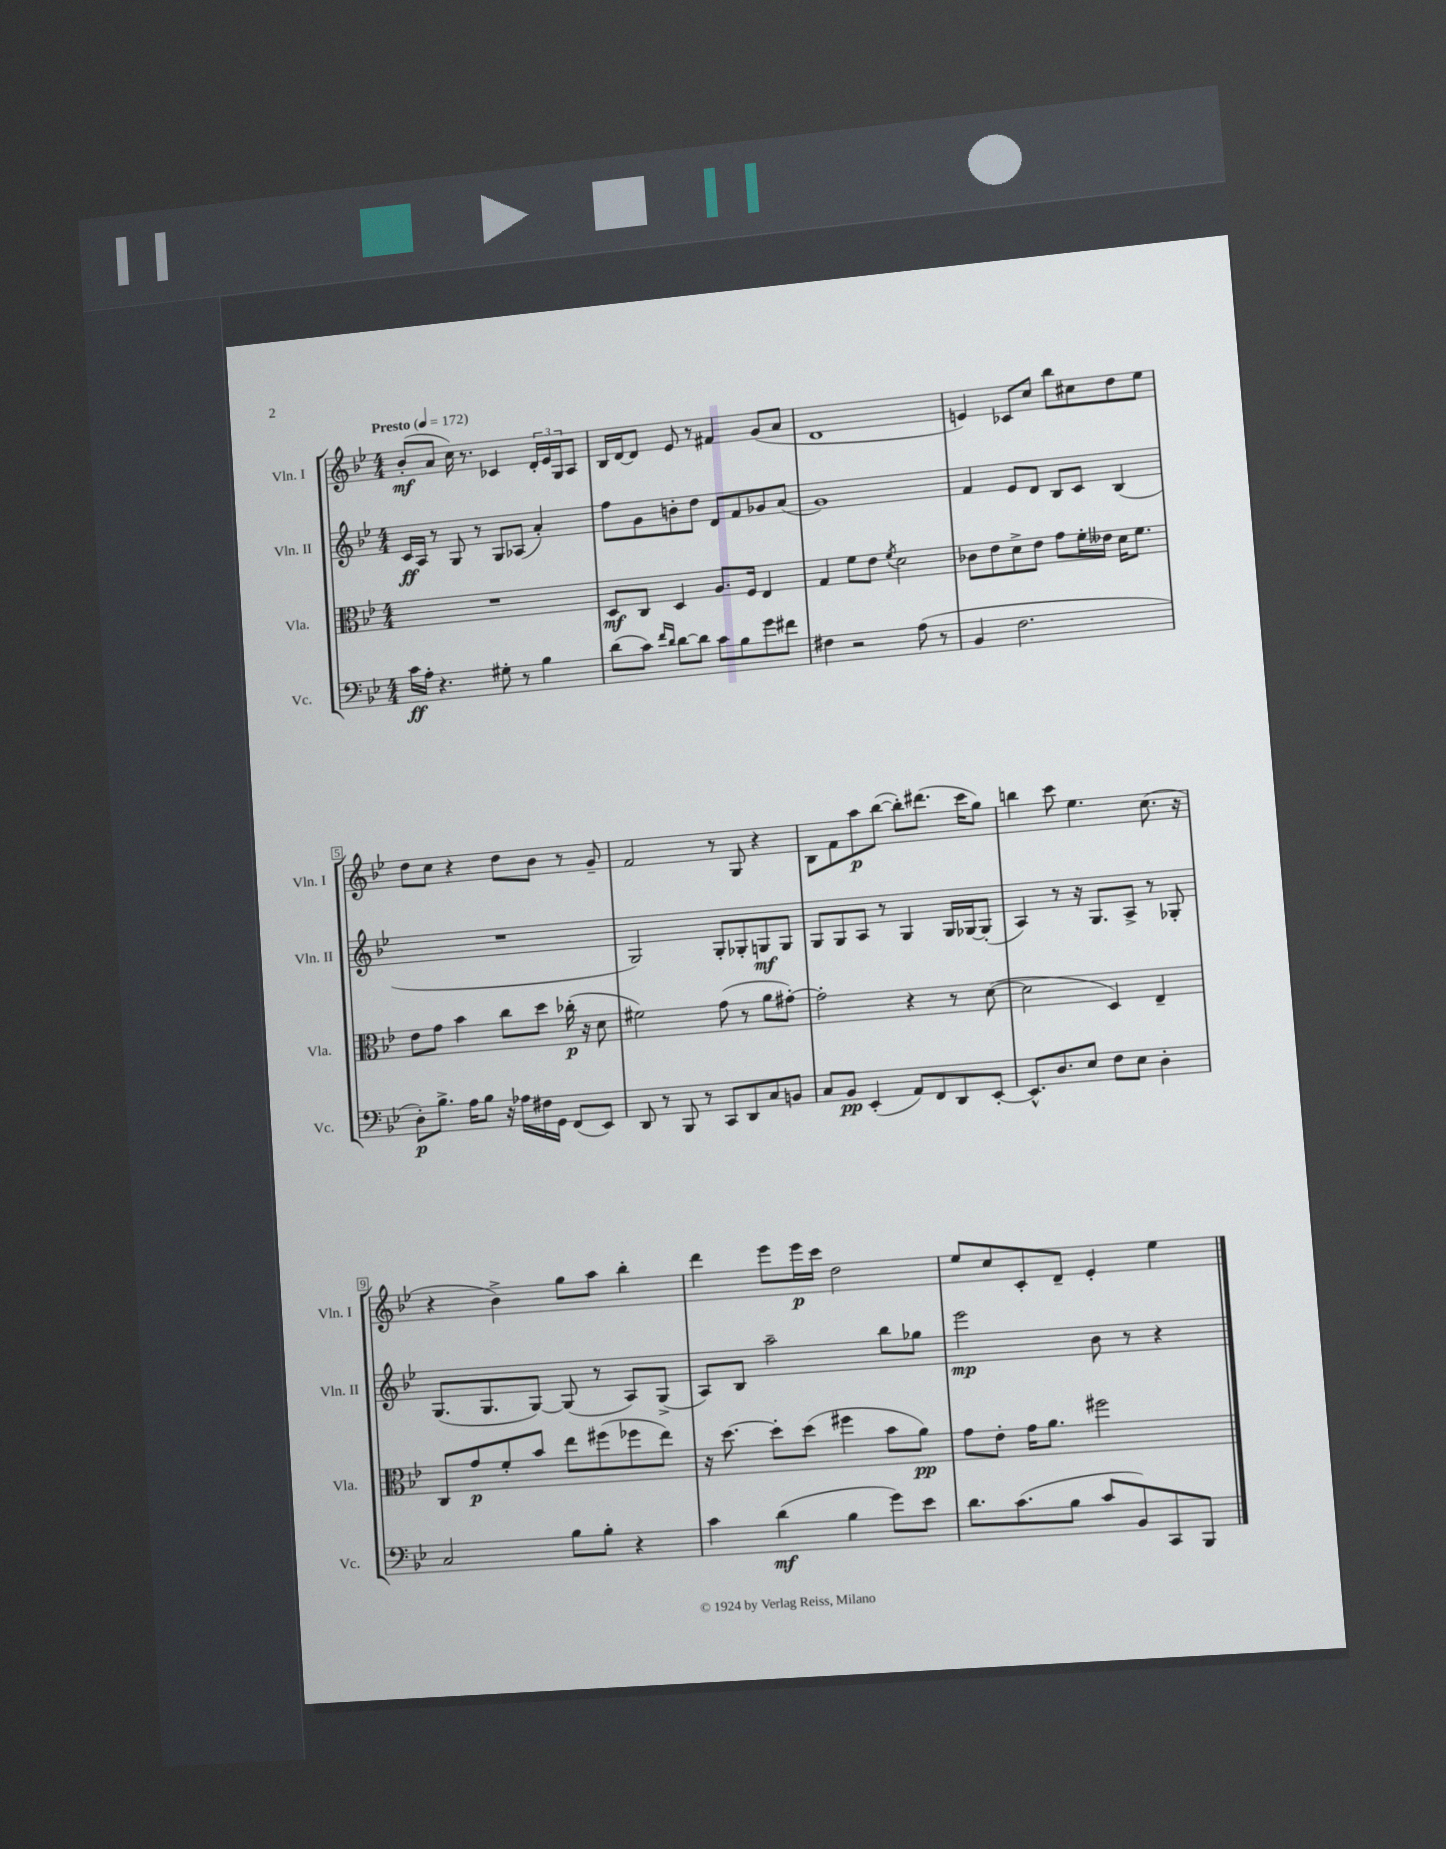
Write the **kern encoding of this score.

**kern	**dynam	**kern	**dynam	**kern	**dynam	**kern	**dynam
*part4	*part4	*part3	*part3	*part2	*part2	*part1	*part1
*staff4	*staff4	*staff3	*staff3	*staff2	*staff2	*staff1	*staff1
*I"Vc.	*	*I"Vla.	*	*I"Vln. II	*	*I"Vln. I	*
*I'Vc.	*	*I'Vla.	*	*I'Vln. II	*	*I'Vln. I	*
*clefF4	*	*clefC3	*	*clefG2	*	*clefG2	*
*k[b-e-]	*	*k[b-e-]	*	*k[b-e-]	*	*k[b-e-]	*
*M4/4	*	*M4/4	*	*M4/4	*	*M4/4	*
*MM172	*	*MM172	*	*MM172	*	*MM172	*
=1	=1	=1	=1	=1	=1	=1	=1
!	!	!	!	!	!	!LO:TX:a:B:t=Presto	!
16c\LL	ff	1r	.	16c/LL	ff	(8b-'/L	mf
16A'\JJ	.	.	.	16A/JJ	.	.	.
4.r	.	.	.	8r	.	8a/J	.
.	.	.	.	8G/	.	16cc\)	.
.	.	.	.	.	.	8.r	.
.	.	.	.	8r	.	.	.
8G#X'\	.	.	.	8G/L	.	4c-X/	.
8r	.	.	.	(8A-X/J	.	.	.
4B-\	.	.	.	4a'/)	.	24d'/LL	.
.	.	.	.	.	.	24e-/	.
.	.	.	.	.	.	24G/J	.
.	.	.	.	.	.	8A/J	.
=2	=2	=2	=2	=2	=2	=2	=2
(8d\L	.	8D/L	mf	8ff\L	.	16B-/LL	.
.	.	.	.	.	.	[16d/J	.
8c\J)	.	8C/J	.	8g\	.	8d/J]	.
16qqf/LL	.	.	.	.	.	.	.
16qqd/JJ	.	.	.	.	.	.	.
[8d\L	.	4D/	.	8bn'\	.	8e-/	.
8d\J]	.	.	.	8dd\J	.	8r	.
8c\L	.	8.A/L	.	8d/L	.	4f#X/	.
8B-\	.	.	.	8f/	.	.	.
.	.	16F/Jk	.	.	.	.	.
8g\	.	4E-/	.	8g-X/	.	(8g/L	.
8f#X\J	.	.	.	(8a/J	.	8a/J	.
=3	=3	=3	=3	=3	=3	=3	=3
4F#X\	.	4G/	.	1g)	.	1d	.
2r	.	8f\L	.	.	.	.	.
.	.	8e-\J	.	.	.	.	.
.	.	8qf/	.	.	.	.	.
.	.	2d\	.	.	.	.	.
(8A\	.	.	.	.	.	.	.
8r	.	.	.	.	.	.	.
=4	=4	=4	=4	=4	=4	=4	=4
4BB-/	.	8c-X\L	.	4f/	.	4en/)	.
.	.	8e-\	.	.	.	.	.
2.F\	.	8d^\	.	8e-/L	.	8c-X/L	.
.	.	8e-\J	.	8d/J	.	8cc/J	.
.	.	8g\L	.	8B-/L	.	8bb-\L	.
.	.	16f'\L	.	8c/J	.	8cc#X\	.
.	.	16e--X\JJ	.	.	.	.	.
.	.	16d\KL	.	(4B-/	.	8dd\	.
.	.	8.f\J	.	.	.	.	.
.	.	.	.	.	.	8ee-\J	.
!!LO:LB:g=z
=5	=5	=5	=5	=5	=5	=5	=5
8D'\L)	p	8e-\L	.	1r	.	8dd\L	.
8.B-^\J	.	8g\J	.	.	.	8cc\J	.
.	.	4b-\	.	.	.	4r	.
16A\KL	.	.	.	.	.	.	.
8B-\J	.	.	.	.	.	.	.
16r	.	8cc\L	.	.	.	8dd\L	.
16A-X\LL	.	.	.	.	.	.	.
16F#X\	.	8dd\J	.	.	.	8b-\J	.
16GG\JJ	.	.	.	.	.	.	.
(8FF/L	.	(16cc-X'\	p	.	.	8r	.
.	.	16r	.	.	.	.	.
8EE-/J)	.	8d\	.	.	.	8g~/	.
=6	=6	=6	=6	=6	=6	=6	=6
8DD/	.	2f#X\)	.	2G/)	.	2f/	.
8r	.	.	.	.	.	.	.
8BBB-/	.	.	.	.	.	.	.
8r	.	.	.	.	.	.	.
8CC/L	.	(8g\	.	8G'/L	.	8r	.
8DD/	.	8r	.	8G-X'/	.	8G/	.
8C/	.	8a\L	.	8Gn/	mf	4r	.
8BBn/J	.	[8g#X'\J)	.	8G/J	.	.	.
=7	=7	=7	=7	=7	=7	=7	=7
8C/L	.	2g#'\]	.	8G/L	.	8B-\L	.
8BB-/J	pp	.	.	8G/	.	8f\	.
(4EE-'/	.	.	.	8A/J	.	8aa\	p
.	.	.	.	8r	.	([8bb-\J	.
8AA/L)	.	4r	.	4G/	.	8bb-'\L])	.
8FF/	.	.	.	.	.	(8.ddd#X\J	.
8DD/	.	8r	.	16G/LL	.	.	.
.	.	.	.	[16G-X/J	.	16ccc\KL	.
[8EE-'/J	.	([8d\	.	(8G-'/J]	.	8gg\J)	.
=8	=8	=8	=8	=8	=8	=8	=8
8.EE-^^/L]	.	2d\]	.	4A/)	.	4bbn\	.
8.D/	.	.	.	.	.	.	.
.	.	.	.	8r	.	8ccc\	.
8E-/J	.	.	.	16r	.	4.ee-\	.
.	.	.	.	8.G/L	.	.	.
8F\L	.	4D/)	.	.	.	.	.
8E-\J	.	.	.	8A^/J	.	.	.
4D'\	.	4E-~/	.	8r	.	(8.cc\	.
.	.	.	.	8G-X'/	.	.	.
.	.	.	.	.	.	16r	.
!!LO:LB:g=z
=9	=9	=9	=9	=9	=9	=9	=9
2C/	.	8C/L	.	(8.G/L	.	4r	.
.	.	8g/	p	.	.	.	.
.	.	.	.	8.G/	.	.	.
.	.	8f'/	.	.	.	4b-^\)	.
.	.	8b-/J	.	[8G/J)	.	.	.
8B-\L	.	8ee-\L	.	(8G/]	.	8gg\L	.
8B-'\J	.	(8ff#X\	.	8r	.	8aa\J	.
4r	.	8ff-X\	.	8A/L)	.	4bb-'\	.
.	.	8ee-\J)	.	(8G^/J	.	.	.
=10	=10	=10	=10	=10	=10	=10	=10
4c\	.	16r	.	8A/L)	.	4ddd\	.
.	.	[8.dd\	.	.	.	.	.
.	.	.	.	8B-/J	.	.	.
(4d\	mf	8dd'\L]	.	2aa~\	.	8eee-\L	.
.	.	(8dd\J	.	.	.	16eee-\L	p
.	.	.	.	.	.	16ccc\JJ	.
4B-\	.	4ff#X\	.	.	.	2dd\	.
8g\L)	.	8b-\L	.	8bb-\L	.	.	.
8e-\J	.	8a\J)	pp	8gg-X\J	.	.	.
=11	=11	=11	=11	=11	=11	=11	=11
8.d\L	.	8g\L	.	2eee-\	mp	8ee-/L	.
.	.	8e-'\J	.	.	.	8cc/	.
(8.c\	.	.	.	.	.	.	.
.	.	16g\KL	.	.	.	8c'/	.
.	.	8.a\J	.	.	.	.	.
8B-\J	.	.	.	.	.	8d~/J	.
8c/L	.	2ff#X\	.	8b-\	.	4e-'/	.
8BB-/)	.	.	.	8r	.	.	.
8CC/	.	.	.	4r	.	4ee-\	.
8BBB-/J	.	.	.	.	.	.	.
==	==	==	==	==	==	==	==
*-	*-	*-	*-	*-	*-	*-	*-
